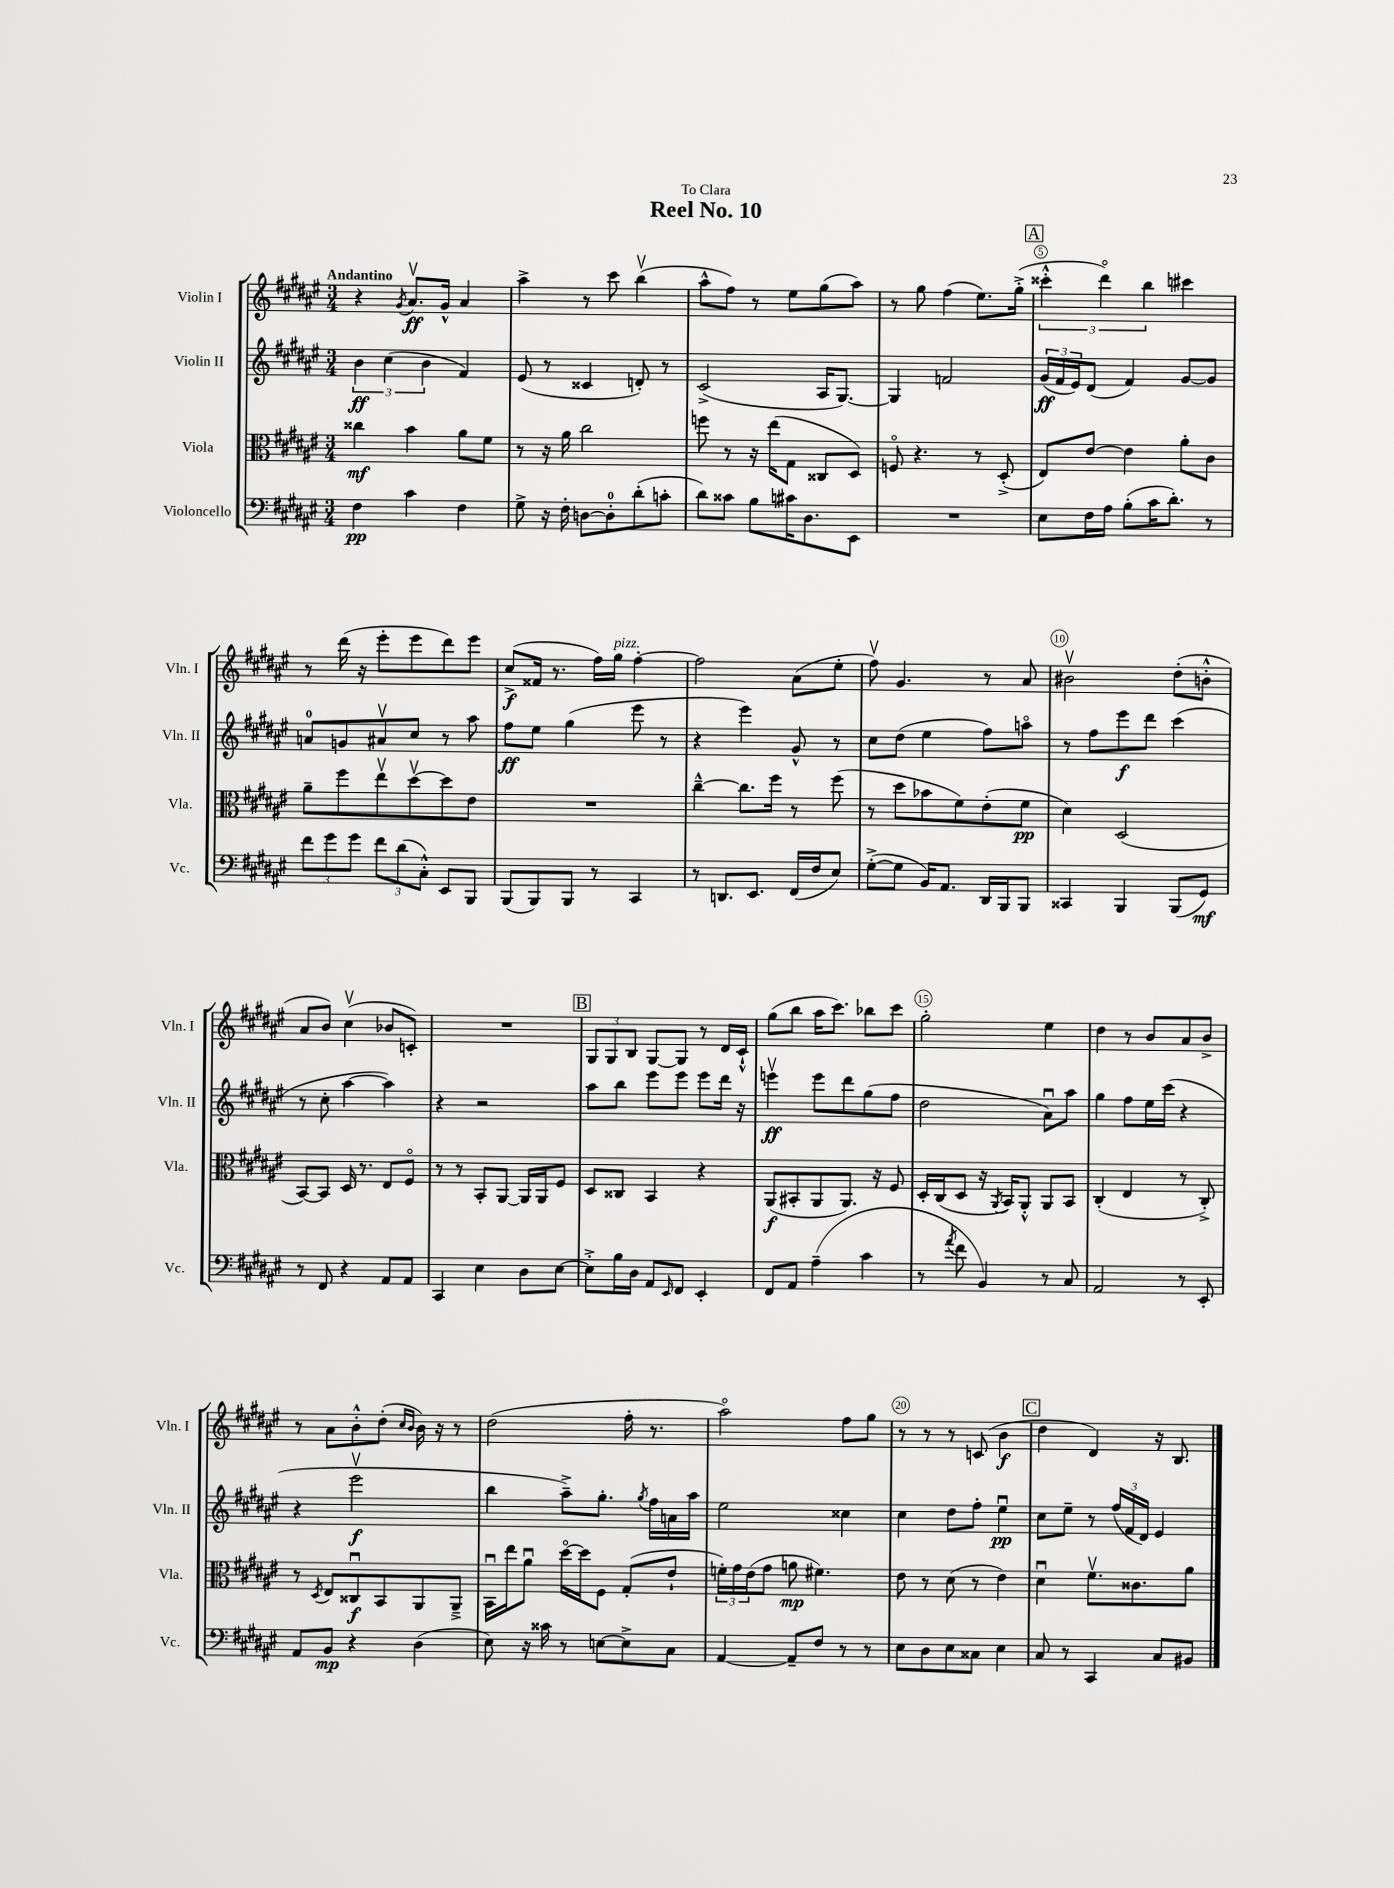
\header { title = "Reel No. 10" dedication = "To Clara" }
<<
\new StaffGroup <<
\new Staff = "s0" \with { instrumentName = "Violin I" shortInstrumentName = "Vln. I" } {
    \clef treble \key fis \major \numericTimeSignature \time 3/4 \tempo "Andantino"
    r4 \acciaccatura { gis'8 } ais'8.\upbow\ff gis'16-^ ais'4 |
    ais''4-> r8 cis'''8 b''4\upbow( |
    ais''8-^ fis''8) r8 eis''8 gis''8( ais''8) |
    r8 gis''8 fis''4( eis''8.) gis''16-.->( |
    \mark \markup { \box "A" } \tuplet 3/2 { cisis'''4-.-^ dis'''4\flageolet) b''4 } cis'''4 |
    r8 dis'''16( r16 eis'''8-. eis'''8 dis'''8) eis'''8 |
    cis''8->\f( fisis'16 r8. fis''16) gis''16^\markup { \italic "pizz." } fis''4~-. |
    fis''2 ais'8( eis''8-. |
    fis''8\upbow) gis'4. r8 ais'8 |
    bis'2\upbow dis''8-.( b'8-.-^ |
    ais'8 b'8) cis''4\upbow( bes'8 c'8-.) |
    R2. |
    \mark \markup { \box "B" } \tuplet 3/2 { gis8 gis8 b8 } gis8~ gis8 r8 dis'16 cis'16-!-^ |
    gis''8( b''8 ais''16 cis'''8.) bes''8 cis'''8 |
    gis''2-. eis''4 |
    dis''4 r8 b'8 ais'8 b'8-> |
    r8 ais'8 b'8-.-^ dis''8-.( \grace { cis''16 b'16 } b'16) r16 r8 |
    dis''2( fis''16-. r8. |
    ais''2\flageolet) fis''8 gis''8 |
    r8 r8 r8 c'8( b'4\f |
    \mark \markup { \box "C" } dis''4 dis'4) r16 b8. \bar "|." |
}
\new Staff = "s1" \with { instrumentName = "Violin II" shortInstrumentName = "Vln. II" } {
    \clef treble \key fis \major \numericTimeSignature \time 3/4
    \tuplet 3/2 { b'4\ff cis''4( b'4 } fis'4) |
    eis'8( r8 cisis'4 d'8-.) r8 |
    cis'2->( ais16 gis8.~) |
    gis4 f'2 |
    \mark \markup { \box "A" } \tuplet 3/2 { gis'16\ff( fis'16 eis'16) } dis'8( fis'4) gis'8~ gis'8 |
    a'8-0 g'8 ais'8\upbow cis''8 r8 ais''8 |
    fis''8\ff eis''8 gis''4( eis'''8 r8 |
    r4 eis'''4) gis'8-^ r8 |
    cis''8 dis''8( eis''4 fis''8) a''8\flageolet |
    r8 fis''8 eis'''8\f dis'''8 cis'''4( |
    r8 cis''8-. ais''4~ ais''4) |
    r4 r2 |
    \mark \markup { \box "B" } ais''8 b''8 eis'''8 eis'''8 eis'''8 dis'''16 r16 |
    e'''4\upbow\ff e'''8 dis'''8 gis''8( fis''8 |
    dis''2 ais'8\downbow) ais''8 |
    gis''4 fis''8 eis''16 cis'''16( r4 |
    r4 eis'''2\upbow\f |
    b''4 ais''8--->) gis''8.-. \acciaccatura { gis''8 } fis''16 a'16 ais''16 |
    eis''2 cisis''4 |
    cis''4 dis''8 fis''8-. eis''4\downbow\pp |
    \mark \markup { \box "C" } cis''8 eis''8-- r8 \tuplet 3/2 { fis''16( fis'16 dis'16) } eis'4 \bar "|." |
}
\new Staff = "s2" \with { instrumentName = "Viola" shortInstrumentName = "Vla." } {
    \clef alto \key fis \major \numericTimeSignature \time 3/4
    cisis''4\mf b'4 ais'8 fis'8 |
    r8 r16 ais'16 cis''2 |
    f''8 r8 r16 eis''16( gis8 cisis8 dis8) |
    f8\flageolet r4. r8 dis8-.->( |
    \mark \markup { \box "A" } eis8) eis'8~ eis'4 ais'8-. cis'8 |
    ais'8-- fis''8 eis''8\upbow dis''8~\upbow dis''8 eis'8 |
    R2. |
    cis''4~---^ cis''8. fis''16 r8 fis''8( |
    r8 dis''8 bes'8 fis'8) eis'8-.( fis'8\pp |
    dis'4) dis2( |
    b,8~) b,8 dis16 r8. eis8 fis8\flageolet |
    r8 r8 b,8-. ais,8~ ais,16 ais,16 fis8 |
    \mark \markup { \box "B" } dis8 cisis8 b,4 r4 |
    ais,8\f( bis,8-. ais,8 ais,8.) r16 fis8 |
    dis16-. cis16( dis8 r16 \acciaccatura { ais,8 } b,16) ais,8-.-^ ais,8 b,8 |
    cis4-.( eis4 r8 cis8-.->) |
    r8 \acciaccatura { dis8 } eis8 cisis8\downbow\f b,8 ais,8 ais,8---> |
    b,16\downbow eis''16 ais'8\downbow dis''16~\flageolet dis''16 fis8 gis8-.( eis'8-! |
    \tuplet 3/2 { f'16-.) gis'16 eis'16( } gis'8 a'8\mp fis'4.) |
    eis'8 r8 dis'8( r8 eis'4) |
    \mark \markup { \box "C" } dis'4\downbow fis'8.\upbow cisis'8. ais'8 \bar "|." |
}
\new Staff = "s3" \with { instrumentName = "Violoncello" shortInstrumentName = "Vc." } {
    \clef bass \key fis \major \numericTimeSignature \time 3/4
    fis4\pp cis'4 fis4 |
    gis8-> r16 fis16-. d8~ d8-0-. dis'8-.( c'8-. |
    dis'8) cisis'8 b8 cis'16 dis8. eis,8 |
    R2. |
    \mark \markup { \box "A" } eis8 fis16 ais16 b8-.( cis'16 dis'8.-.) r8 |
    \tuplet 3/2 { fis'8 gis'8 gis'8 } \tuplet 3/2 { fis'8 dis'8( cis8-.-^) } eis,8 b,,8 |
    b,,8( b,,8) b,,8 r8 cis,4 |
    r8 d,8. eis,8. fis,16( fis16 eis8) |
    gis8~-.->( gis8 b,16) ais,8. dis,16 b,,16 b,,8 |
    cisis,4 b,,4 b,,8( gis,8\mf) |
    r8 fis,8 r4 ais,8 ais,8 |
    cis,4 eis4 dis8 eis8~ |
    \mark \markup { \box "B" } eis8-.-> b16 dis16 ais,8 \grace { eis,16 } fis,8 eis,4-. |
    fis,8 ais,8 ais4--( cis'4 |
    r8 \acciaccatura { ais'8 } fis'8 b,4) r8 cis8 |
    ais,2 r8 eis,8-. |
    ais,8 b,8\mp r4 dis4( |
    eis8) r16 cisis'16 r8 e8~ e8-> cis8 |
    ais,4~ ais,8-- fis8 r8 r8 |
    eis8 dis8 eis8 cisis8 eis4 |
    \mark \markup { \box "C" } cis8 r8 cis,4 cis8 bis,8 \bar "|." |
}
>>
>>
\layout { \context { \Score \override BarNumber.break-visibility = ##(#f #t #t) barNumberVisibility = #(every-nth-bar-number-visible 5) \override BarNumber.stencil = #(make-stencil-circler 0.1 0.3 ly:text-interface::print) } }
